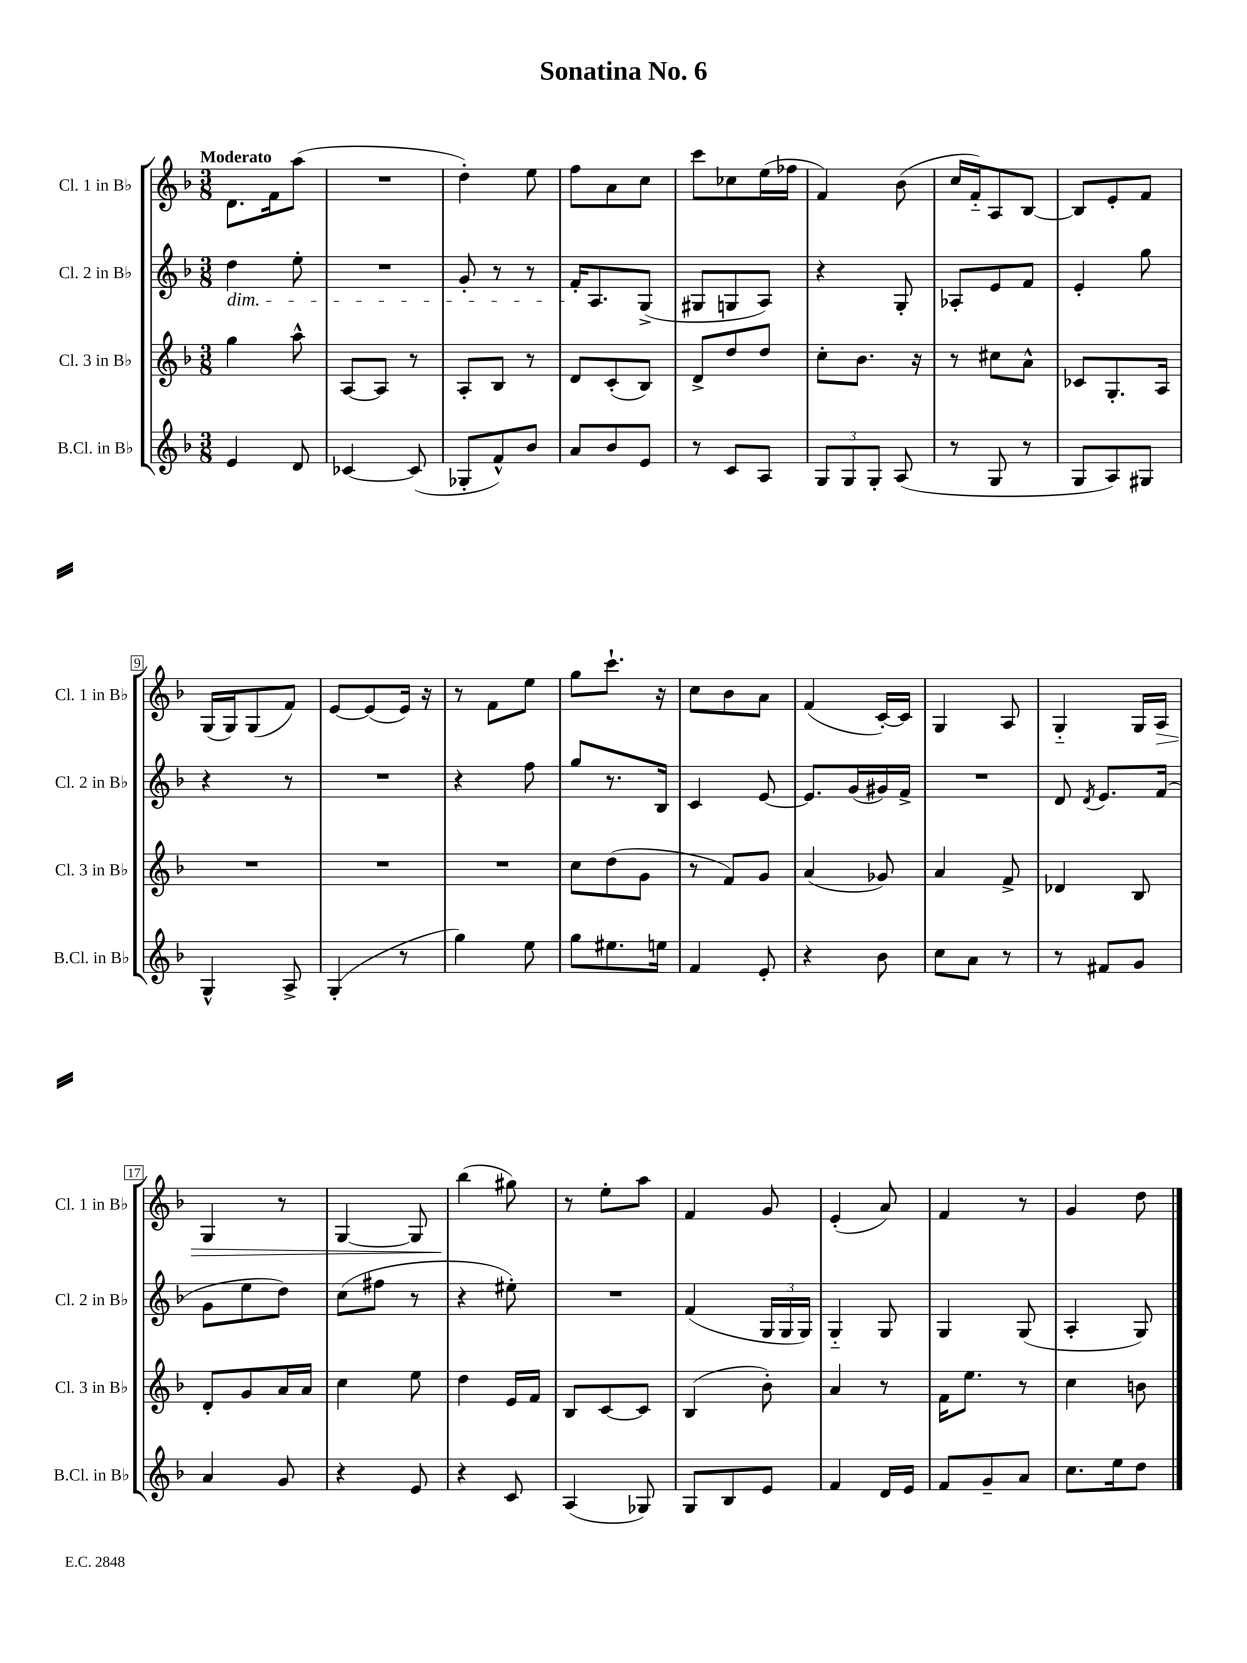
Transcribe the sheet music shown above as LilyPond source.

\header { title = "Sonatina No. 6" }
<<
\new StaffGroup <<
\new Staff = "s0" \with { instrumentName = "Cl. 1 in Bb" shortInstrumentName = "Cl. 1 in Bb" } {
    \clef treble \key f \major \numericTimeSignature \time 3/8 \tempo "Moderato"
    \autoBeamOff d'8.[ f'16 a''8]( |
    R4. |
    d''4-.) e''8 |
    f''8[ a'8 c''8] |
    c'''8[ ces''8 e''16( fes''16] |
    f'4) bes'8( |
    c''16[ f'16-_) a8 bes8]~ |
    bes8[ e'8-. f'8] |
    g16[( g16) g8( f'8]) |
    e'8[~ e'8( e'16]) r16 |
    r8 f'8[ e''8] |
    g''8[ c'''8.]-! r16 |
    c''8[ bes'8 a'8] |
    f'4( c'16[~-.) c'16] |
    g4 a8 |
    g4-_ g16[ a16]\> |
    g4 r8 |
    g4~ g8 |
    bes''4\!( gis''8) |
    r8 e''8[-. a''8] |
    f'4 g'8 |
    e'4-.( a'8) |
    f'4 r8 |
    g'4 d''8 \bar "|." |
}
\new Staff = "s1" \with { instrumentName = "Cl. 2 in Bb" shortInstrumentName = "Cl. 2 in Bb" } {
    \clef treble \key f \major \numericTimeSignature \time 3/8
    \autoBeamOff d''4\dim e''8-. |
    R4. |
    g'8-. r8 r8 |
    f'16[-.\! a8. g8]->( |
    gis8[ g8 a8]) |
    r4 g8-. |
    aes8[-. e'8 f'8] |
    e'4-. g''8 |
    r4 r8 |
    R4. |
    r4 f''8 |
    g''8[ r8. bes16] |
    c'4 e'8~ |
    e'8.[ g'16( gis'16) f'16]-> |
    R4. |
    d'8 \acciaccatura { d'8 } e'8.[ f'16]( |
    g'8[ e''8 d''8]) |
    c''8[( fis''8] r8 |
    r4 eis''8-.) |
    R4. |
    f'4( \tuplet 3/2 { g16[ g16 g16]) } |
    g4-_ g8 |
    g4 g8( |
    a4-. g8) \bar "|." |
}
\new Staff = "s2" \with { instrumentName = "Cl. 3 in Bb" shortInstrumentName = "Cl. 3 in Bb" } {
    \clef treble \key f \major \numericTimeSignature \time 3/8
    \autoBeamOff g''4 a''8-^ |
    a8[~ a8] r8 |
    a8[-. bes8] r8 |
    d'8[ c'8-.( bes8]) |
    d'8[-> d''8 d''8] |
    c''8[-. bes'8.] r16 |
    r8 cis''8[ a'8]-^ |
    ces'8[ g8.-. a16] |
    R4. |
    R4. |
    R4. |
    c''8[ d''8( g'8] |
    r8 f'8[) g'8] |
    a'4( ges'8) |
    a'4 f'8-> |
    des'4 bes8 |
    d'8[-. g'8 a'16 a'16] |
    c''4 e''8 |
    d''4 e'16[ f'16] |
    bes8[ c'8~ c'8] |
    bes4( bes'8-.) |
    a'4 r8 |
    f'16[ e''8.] r8 |
    c''4 b'8 \bar "|." |
}
\new Staff = "s3" \with { instrumentName = "B.Cl. in Bb" shortInstrumentName = "B.Cl. in Bb" } {
    \clef treble \key f \major \numericTimeSignature \time 3/8
    \autoBeamOff e'4 d'8 |
    ces'4~ ces'8( |
    ges8[-. f'8-^) bes'8] |
    a'8[ bes'8 e'8] |
    r8 c'8[ a8] |
    \tuplet 3/2 { g8[ g8 g8]-. } a8( |
    r8 g8 r8 |
    g8[ a8) gis8] |
    g4-^ a8-> |
    g4-.( r8 |
    g''4) e''8 |
    g''8[ eis''8. e''16] |
    f'4 e'8-. |
    r4 bes'8 |
    c''8[ a'8] r8 |
    r8 fis'8[ g'8] |
    a'4 g'8 |
    r4 e'8 |
    r4 c'8 |
    a4( ges8) |
    g8[ bes8 e'8] |
    f'4 d'16[ e'16] |
    f'8[ g'8-- a'8] |
    c''8.[ e''16 d''8] \bar "|." |
}
>>
>>
\layout { \context { \Score \override BarNumber.stencil = #(make-stencil-boxer 0.1 0.3 ly:text-interface::print) } }
